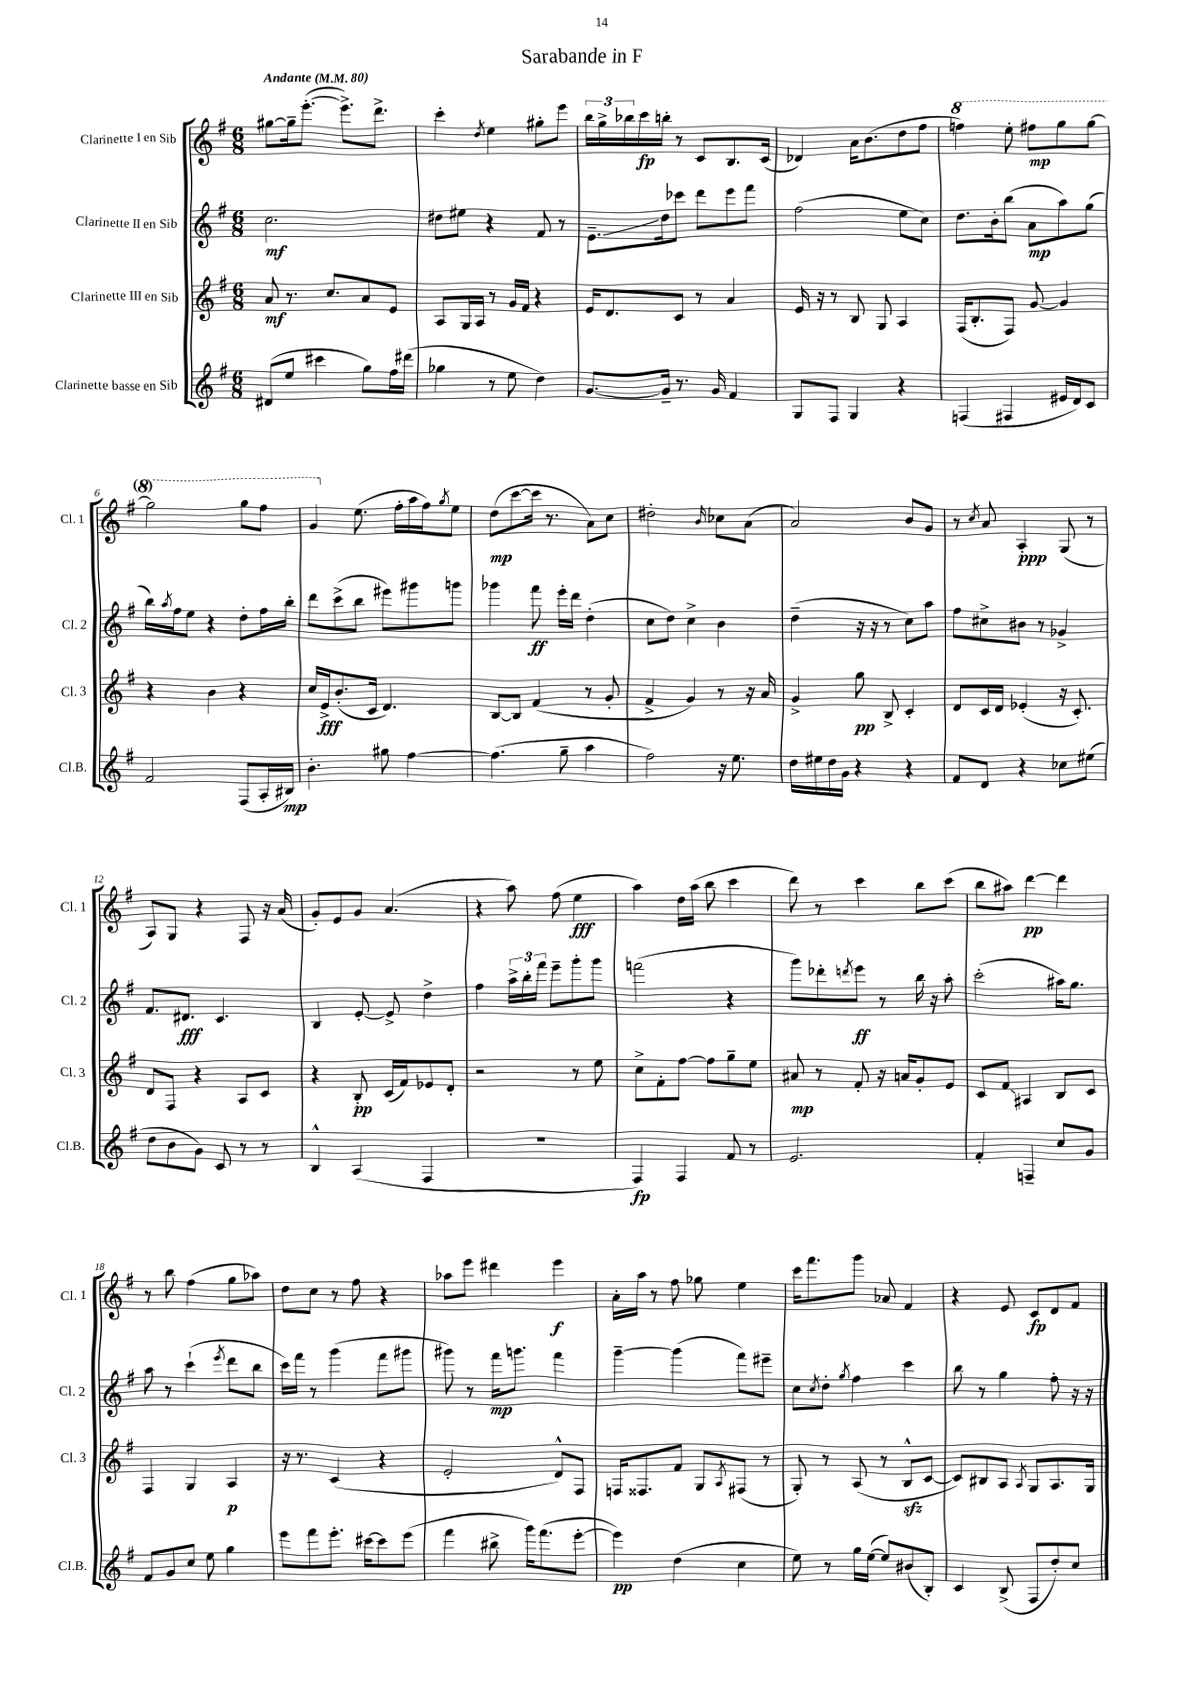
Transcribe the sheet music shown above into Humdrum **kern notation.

**kern	**kern	**kern	**kern
*staff4	*staff3	*staff2	*staff1
*clefG2	*clefG2	*clefG2	*clefG2
*k[f#]	*k[f#]	*k[f#]	*k[f#]
*M6/8	*M6/8	*M6/8	*M6/8
*MM80	*MM80	*MM80	*MM80
(8d#	8a	2.cc	[8gg#
8ee	8.r	.	16gg#~]
.	.	.	([8.eee'
4ccc#	.	.	.
.	8.cc	.	.
.	.	.	8.eee^])
8gg)	8a	.	.
.	.	.	8.ddd^
16ff#	8e	.	.
(16ddd#	.	.	.
=	=	=	=
4gg-	8A	8dd#	4ccc'
.	16G	8ee#	.
.	16A	.	.
.	.	.	8qdd
8r	8r	4r	4ee
8ee	16g	.	.
.	16f#	.	.
4dd)	4r	8f#	8gg#'
.	.	8r	8eee
=	=	=	=
[8.g	16e	8.e~	24bb
.	.	.	24gg^
.	8.d	.	.
.	.	.	24bb-
.	.	.	16ccc
16g~]	.	16dd	16bb'
8.r	8c	8ccc-	8r
.	8r	8ddd	8c
16g	.	.	.
4f#	4a	8eee	8.B
.	.	8fff#	.
.	.	.	(16c
=	=	=	=
8G	16e	(2ff#	4d-)
.	16r	.	.
8F#	8r	.	.
4G	8B	.	16a
.	.	.	(8.b
.	8G	.	.
4r	4A	8ee	8dd
.	.	8cc)	8ff#
=	=	=	=
(4F	(16F#	8.dd	4fff)
.	8.B'	.	.
.	.	16b'	.
4F#	8F#)	(8bb	8eee'
.	[8g	8a	8fff#
16e#	4g]	8aa)	8ggg
16d)	.	.	.
8c	.	(8gg	[8ggg
=	=	=	=
2f#	4r	16bb)	2ggg]
.	.	8qaa	.
.	.	16ff#	.
.	.	8ee	.
.	4b	4r	.
(8F#	4r	8dd'	8ggg
16A'	.	16ff#	8fff#
16B#)	.	16bb'	.
=	=	=	=
4.b'	16cc	8ddd	4gg
.	16e^	.	.
.	(8.b'	(8ccc^	.
.	.	8bb	(8.ee
.	16c	.	.
8gg#	4.d)	8eee#)	.
.	.	.	16ff#'
[4ff#	.	8ggg#	16aa
.	.	.	16ff#)
.	.	.	8qgg
.	.	8ggg	8ee
=	=	=	=
(4.ff#]	[8B	4ggg-	(8dd
.	8B]	.	[8ccc
.	(4f#	8fff#	16ccc]
.	.	.	8.r
8gg~	.	16eee'	.
.	.	16ddd	.
4aa	8r	(4dd'	8a)
.	8g'	.	8cc
=	=	=	=
2ff#)	4f#^	8cc	2dd#'
.	.	8dd)	.
.	4g)	4cc^	.
.	.	.	16qqb
16r	8r	4b	8cc-
8.ee	.	.	.
.	16r	.	(8a
.	16a	.	.
=	=	=	=
16dd	4g^	(4dd~	2a)
16ee#	.	.	.
16dd	.	.	.
16g	.	.	.
4r	8gg	16r	.
.	.	16r	.
.	8B^	8r	.
4r	4c'	8cc)	8b
.	.	8aa	8g
=	=	=	=
8f#	8d	8ff#	8r
.	.	.	8qcc
8d	16c	8cc#^	8a
.	16d	.	.
4r	(4e-'	8b#	4A'
.	.	8r	.
8cc-	16r	4g-^	(8G
.	8.c')	.	.
(8ee#	.	.	8r
=	=	=	=
8dd	8d	8.f#	8A)
8b	8F#	.	8G
.	.	8.d#	.
8g)	4r	.	4r
8c	.	4.c	.
8r	8A	.	8F#
8r	8c	.	16r
.	.	.	(16a
=	=	=	=
4B^^	4r	4B	8g')
.	.	.	8e
(4A	8B'	[8e'	8g
.	(16c	8e^]	(4.a
.	16f#)	.	.
4F#	8e-	4dd^	.
.	8d'	.	.
=	=	=	=
2.r	2r	4ff#	4r
.	.	24aa^	8aa)
.	.	24bb'	.
.	.	24fff#	.
.	.	8eee~	(8ff#
.	8r	8ggg'	4ee
.	8ee	8ggg	.
=	=	=	=
4F#)	8cc^	(2fff	4aa)
.	8f#'	.	.
4F#	[8ff#	.	16dd
.	.	.	(16aa
.	8ff#]	.	8bb
8f#	8gg~	4r	4ccc
8r	8ee	.	.
=	=	=	=
2.e	8a#	8ggg)	8ddd)
.	8r	8ddd-'	8r
.	.	8qddd	.
.	8f#'	8eee	4ccc
.	16r	8r	.
.	16a	.	.
.	8g'	16bb	8bb
.	.	16r	.
.	8e	8aa'	(8ccc
=	=	=	=
4f#'	8c	(2ccc'	8bb
.	8f#	.	8aa#)
4F~	4A#	.	[4ddd
8cc	8B	16aa#)	4ddd]
.	.	8.gg	.
8g	8c	.	.
=	=	=	=
8f#	4F#	8aa	8r
8g	.	8r	8bb
8cc	4G	(4ccc`	(4ff#
8ee	.	.	.
.	.	8qeee	.
4gg	4A	8ddd	8gg
.	.	8bb	8aa-)
=	=	=	=
8eee	16r	16ccc)	8dd
.	8.r	16fff#	.
8fff#	.	8r	8cc
8.eee'	(4c	(4ggg	8r
.	.	.	8ff#
[16ccc#	.	.	.
8ccc#]	4r	8fff#	4r
(8eee	.	8ggg#	.
=	=	=	=
4fff#	2e'	8ggg#)	8aa-
.	.	8r	8eee
8bb#^	.	16fff#	4ddd#
.	.	8.ggg	.
16ggg)	.	.	.
(8.fff#	.	.	.
.	8d^^)	4fff#	4eee
[8eee'	8F#	.	.
=	=	=	=
4eee])	16F	[4ggg~	16a'
.	8.F##	.	16aa
.	.	.	8r
(4dd	8f#	(4ggg]	8ff#
.	8G	.	8gg-
.	8qA	.	.
4cc	(8F#	8fff#)	4ee
.	8r	8eee#~	.
=	=	=	=
8ee)	8G')	8cc	16ccc
.	.	.	8.fff#
.	.	8qcc	.
8r	8r	8dd'	.
.	.	8qgg	.
16gg	(8A	4ff#	8ggg
([16ee	.	.	.
8ee])	8r	.	8a-
(8b#	8B^^	4ccc	4f#
8B')	[8c	.	.
=	=	=	=
4c	8c])	8bb	4r
.	8B#	8r	.
(8B^	8A	4gg	8e
.	8qA	.	.
8F#	8G	.	8c
8dd')	8.A	8ff#'	8d
8cc	.	16r	8f#
.	16G	16r	.
==	==	==	==
*-	*-	*-	*-
